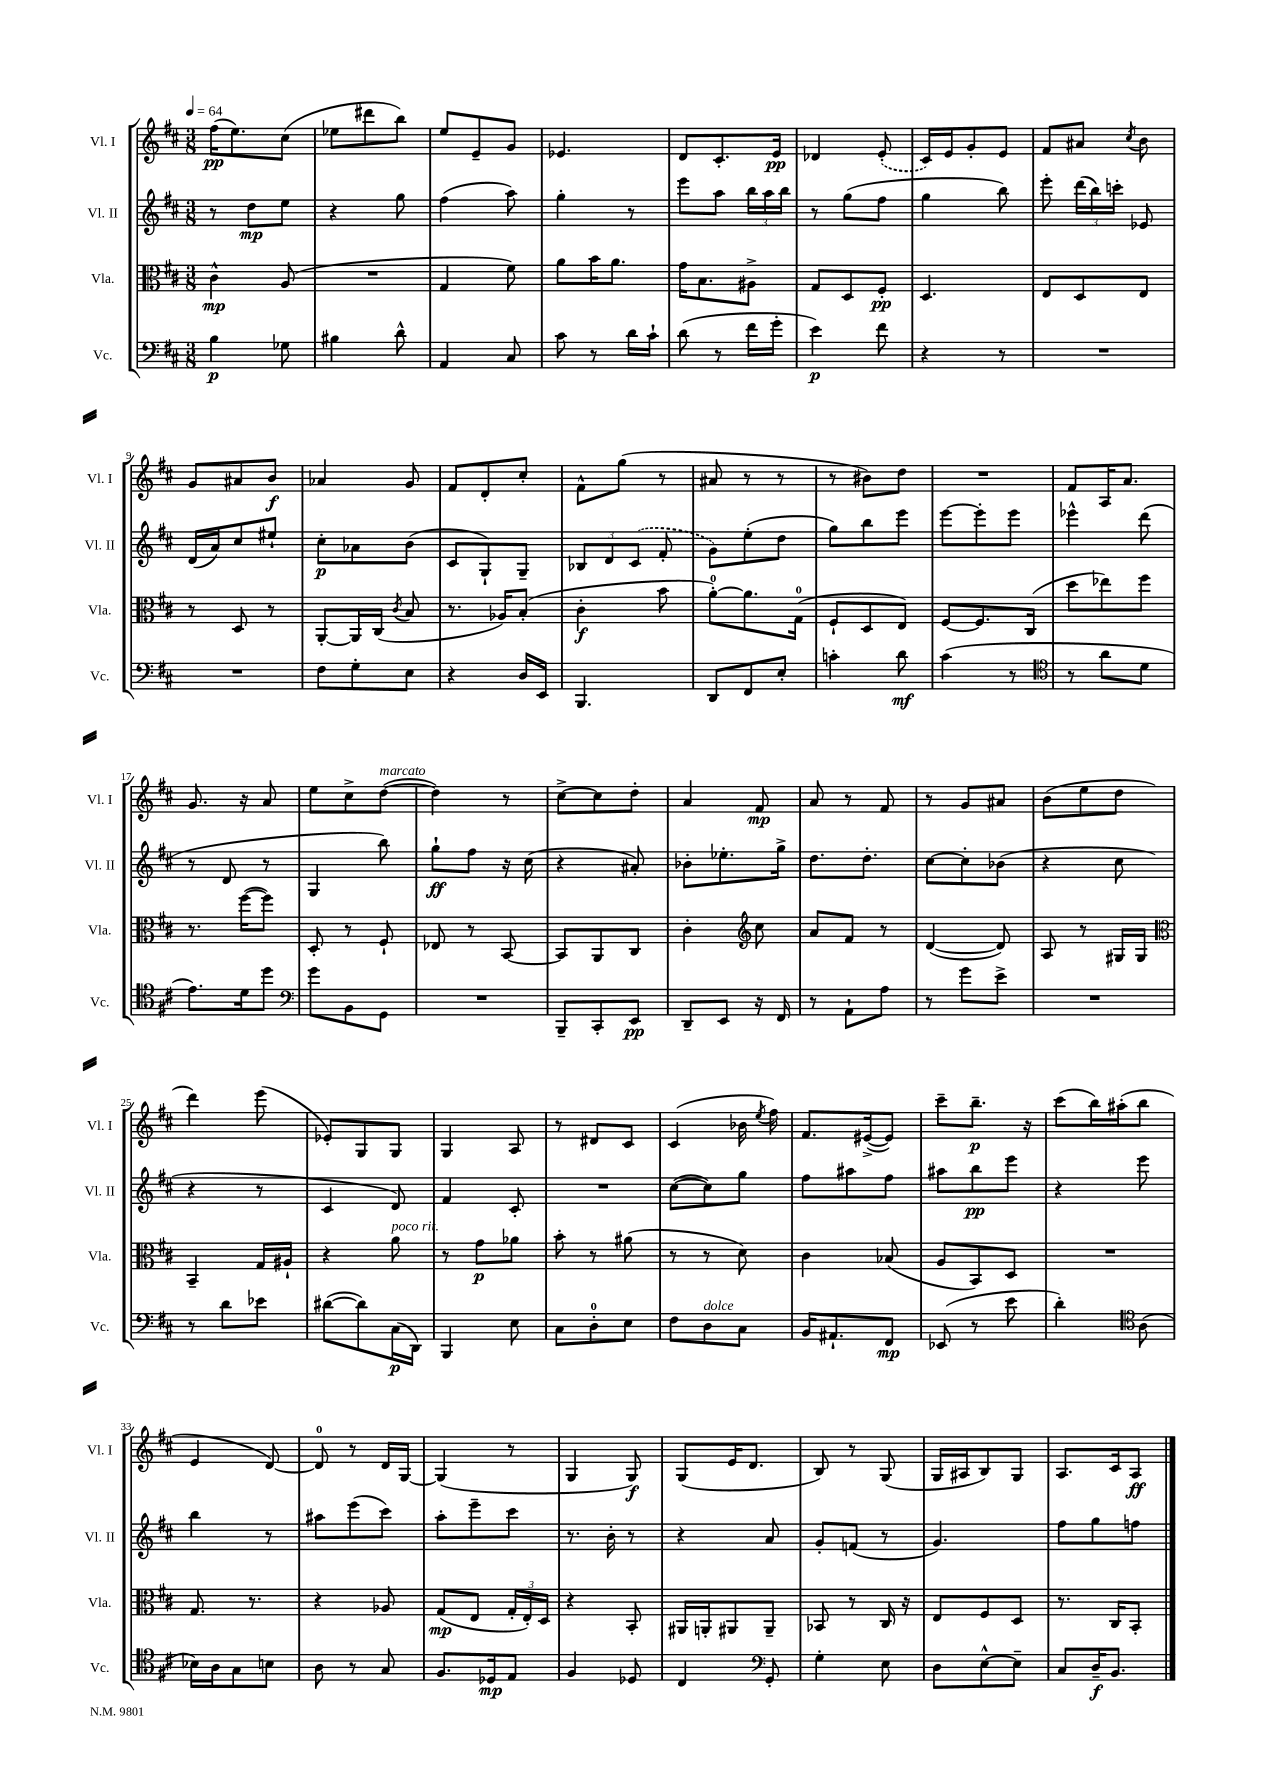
<<
\new StaffGroup <<
\new Staff = "s0" \with { instrumentName = "Vl. I" shortInstrumentName = "Vl. I" } {
    \clef treble \key d \major \numericTimeSignature \time 3/8 \tempo 4 = 64
    \autoBeamOff fis''16[\pp( e''8.) cis''8]( |
    ees''8[ dis'''8 b''8]) |
    e''8[ e'8-- g'8] |
    ees'4. |
    d'8[ cis'8.-. e'16]\pp |
    des'4 \once \slurDashed e'8-.( |
    cis'16[) e'16 g'8-. e'8] |
    fis'8[ ais'8] \acciaccatura { cis''8 } b'8 |
    g'8[ ais'8 b'8]\f |
    aes'4 g'8 |
    fis'8[ d'8-. cis''8]-. |
    fis'8[-^ g''8]( r8 |
    ais'8 r8 r8 |
    r8 bis'8[) d''8] |
    R4. |
    fis'8[ a16 a'8.] |
    g'8. r16 a'8 |
    e''8[ cis''8-> d''8]~^\markup { \italic "marcato" }( |
    d''4) r8 |
    cis''8[~-> cis''8 d''8]-. |
    a'4 fis'8\mp |
    a'8 r8 fis'8 |
    r8 g'8[ ais'8] |
    b'8[( e''8 d''8] |
    d'''4) e'''8( |
    ees'8[-.) g8 g8] |
    g4 a8 |
    r8 dis'8[ cis'8] |
    cis'4( bes'16 \acciaccatura { e''8 } fis''16) |
    fis'8.[ eis'16~->( eis'8]) |
    cis'''8[-- b''8.]--\p r16 |
    cis'''8[( b''16) ais''16-.( b''8] |
    e'4 d'8~) |
    d'8-0 r8 d'16[ g16]~ |
    g4( r8 |
    g4 g8\f) |
    g8[( e'16 d'8.] |
    b8) r8 g8( |
    g16[ ais16 b8) g8] |
    a8.[ cis'16 a8]\ff \bar "|." |
}
\new Staff = "s1" \with { instrumentName = "Vl. II" shortInstrumentName = "Vl. II" } {
    \clef treble \key d \major \numericTimeSignature \time 3/8
    \autoBeamOff r8 d''8[\mp e''8] |
    r4 g''8 |
    fis''4( a''8) |
    g''4-. r8 |
    e'''8[ a''8] \tuplet 3/2 { b''16[ a''16 b''16] } |
    r8 g''8[( fis''8] |
    g''4 b''8) |
    e'''8-. \tuplet 3/2 { d'''16[( b''16) c'''16]-. } ees'8 |
    d'16[( a'16) cis''8 eis''8]-! |
    cis''8[-.\p aes'8 b'8]( |
    cis'8[ g8-!) g8]-- |
    \tuplet 3/2 { bes8[ d'8 \once \slurDashed cis'8]( } fis'8-. |
    g'8[) e''8-.( d''8] |
    g''8[) b''8 e'''8] |
    e'''8[~ e'''8-. e'''8] |
    ees'''4-^ d'''8( |
    r8 d'8 r8 |
    g4 b''8) |
    g''8[-!\ff fis''8] r16 cis''16( |
    r4 ais'8-.) |
    bes'8[-. ees''8.-. g''16]-> |
    d''8.[ d''8.]-. |
    cis''8[~ cis''8-. bes'8]( |
    r4 cis''8 |
    r4 r8 |
    cis'4 d'8) |
    fis'4 cis'8-. |
    R4. |
    cis''8[~( cis''8) g''8] |
    fis''8[ ais''8 fis''8] |
    ais''8[ b''8\pp e'''8] |
    r4 e'''8 |
    b''4 r8 |
    ais''8[ e'''8( cis'''8]) |
    a''8[-. e'''8-- cis'''8] |
    r8. b'16-. r8 |
    r4 a'8 |
    g'8[-. f'8]( r8 |
    g'4.) |
    fis''8[ g''8 f''8] \bar "|." |
}
\new Staff = "s2" \with { instrumentName = "Vla." shortInstrumentName = "Vla." } {
    \clef alto \key d \major \numericTimeSignature \time 3/8
    \autoBeamOff cis'4-^\mp a8( |
    R4. |
    g4 fis'8) |
    a'8[ b'16 a'8.] |
    g'16[ b8. ais8]-> |
    g8[ d8 fis8]-.\pp |
    d4. |
    e8[ d8 e8] |
    r8 d8 r8 |
    a,8[~-. a,16 cis16]( \acciaccatura { cis'8 } b8 |
    r8. aes16[) b8]-.( |
    cis'4-.\f b'8 |
    a'8[-0~-.) a'8. g16]-0( |
    fis8[-! d8 e8]) |
    fis8[~ fis8. cis16]( |
    d''8[ ees''8) fis''8] |
    r8. fis''16[~( fis''8]) |
    d8-. r8 fis8-! |
    ees8 r8 b,8~ |
    b,8[ a,8 cis8] |
    cis'4-. \clef treble cis''8 |
    a'8[ fis'8] r8 |
    d'4~( d'8) |
    a8 r8 gis16[ gis16] |
    \clef alto b,4-- g16[ ais16]-! |
    r4 a'8^\markup { \italic "poco rit." } |
    r8 g'8[\p aes'8] |
    b'8-. r8 ais'8( |
    r8 r8 d'8) |
    cis'4 bes8( |
    a8[ b,8) d8] |
    R4. |
    g8. r8. |
    r4 aes8 |
    g8[\mp( e8] \tuplet 3/2 { g16[-. e16-.) d16] } |
    r4 b,8-. |
    ais,16[ a,16-. ais,8 ais,8]-- |
    bes,8 r8 cis16 r16 |
    e8[ fis8 d8] |
    r8. cis16[ b,8]-. \bar "|." |
}
\new Staff = "s3" \with { instrumentName = "Vc." shortInstrumentName = "Vc." } {
    \clef bass \key d \major \numericTimeSignature \time 3/8
    \autoBeamOff b4\p ges8 |
    bis4 d'8-^ |
    a,4 cis8 |
    cis'8 r8 d'16[ cis'16]-! |
    d'8( r8 fis'16[ g'16]-. |
    e'4\p) fis'8 |
    r4 r8 |
    R4. |
    R4. |
    fis8[ g8-. e8] |
    r4 d16[ e,16] |
    b,,4. |
    d,8[ fis,8 e8]-. |
    c'4-. d'8\mf |
    cis'4( r8 |
    \clef tenor r8 a'8[ d'8] |
    e'8.[) d'16 d''8] |
    \clef bass g'8[ b,8 g,8] |
    R4. |
    b,,8[-- cis,8-. e,8]\pp |
    d,8[-- e,8] r16 fis,16 |
    r8 a,8[-! a8] |
    r8 g'8[ e'8]-> |
    R4. |
    r8 d'8[ ees'8] |
    dis'8[~( dis'8) cis16\p( d,16]) |
    b,,4 e8 |
    cis8[ d8-0-. e8] |
    fis8[ d8^\markup { \italic "dolce" } cis8] |
    b,16[ ais,8.-! fis,8]\mp |
    ees,8( r8 e'8 |
    d'4-.) \clef tenor a8( |
    bes16[) a16 g8 b8] |
    a8 r8 g8 |
    fis8.[ des16\mp e8] |
    fis4 des8 |
    cis4 \clef bass g,8-. |
    g4-. e8 |
    d8[ e8~-^ e8]-- |
    cis8[ d16--\f b,8.] \bar "|." |
}
>>
>>
